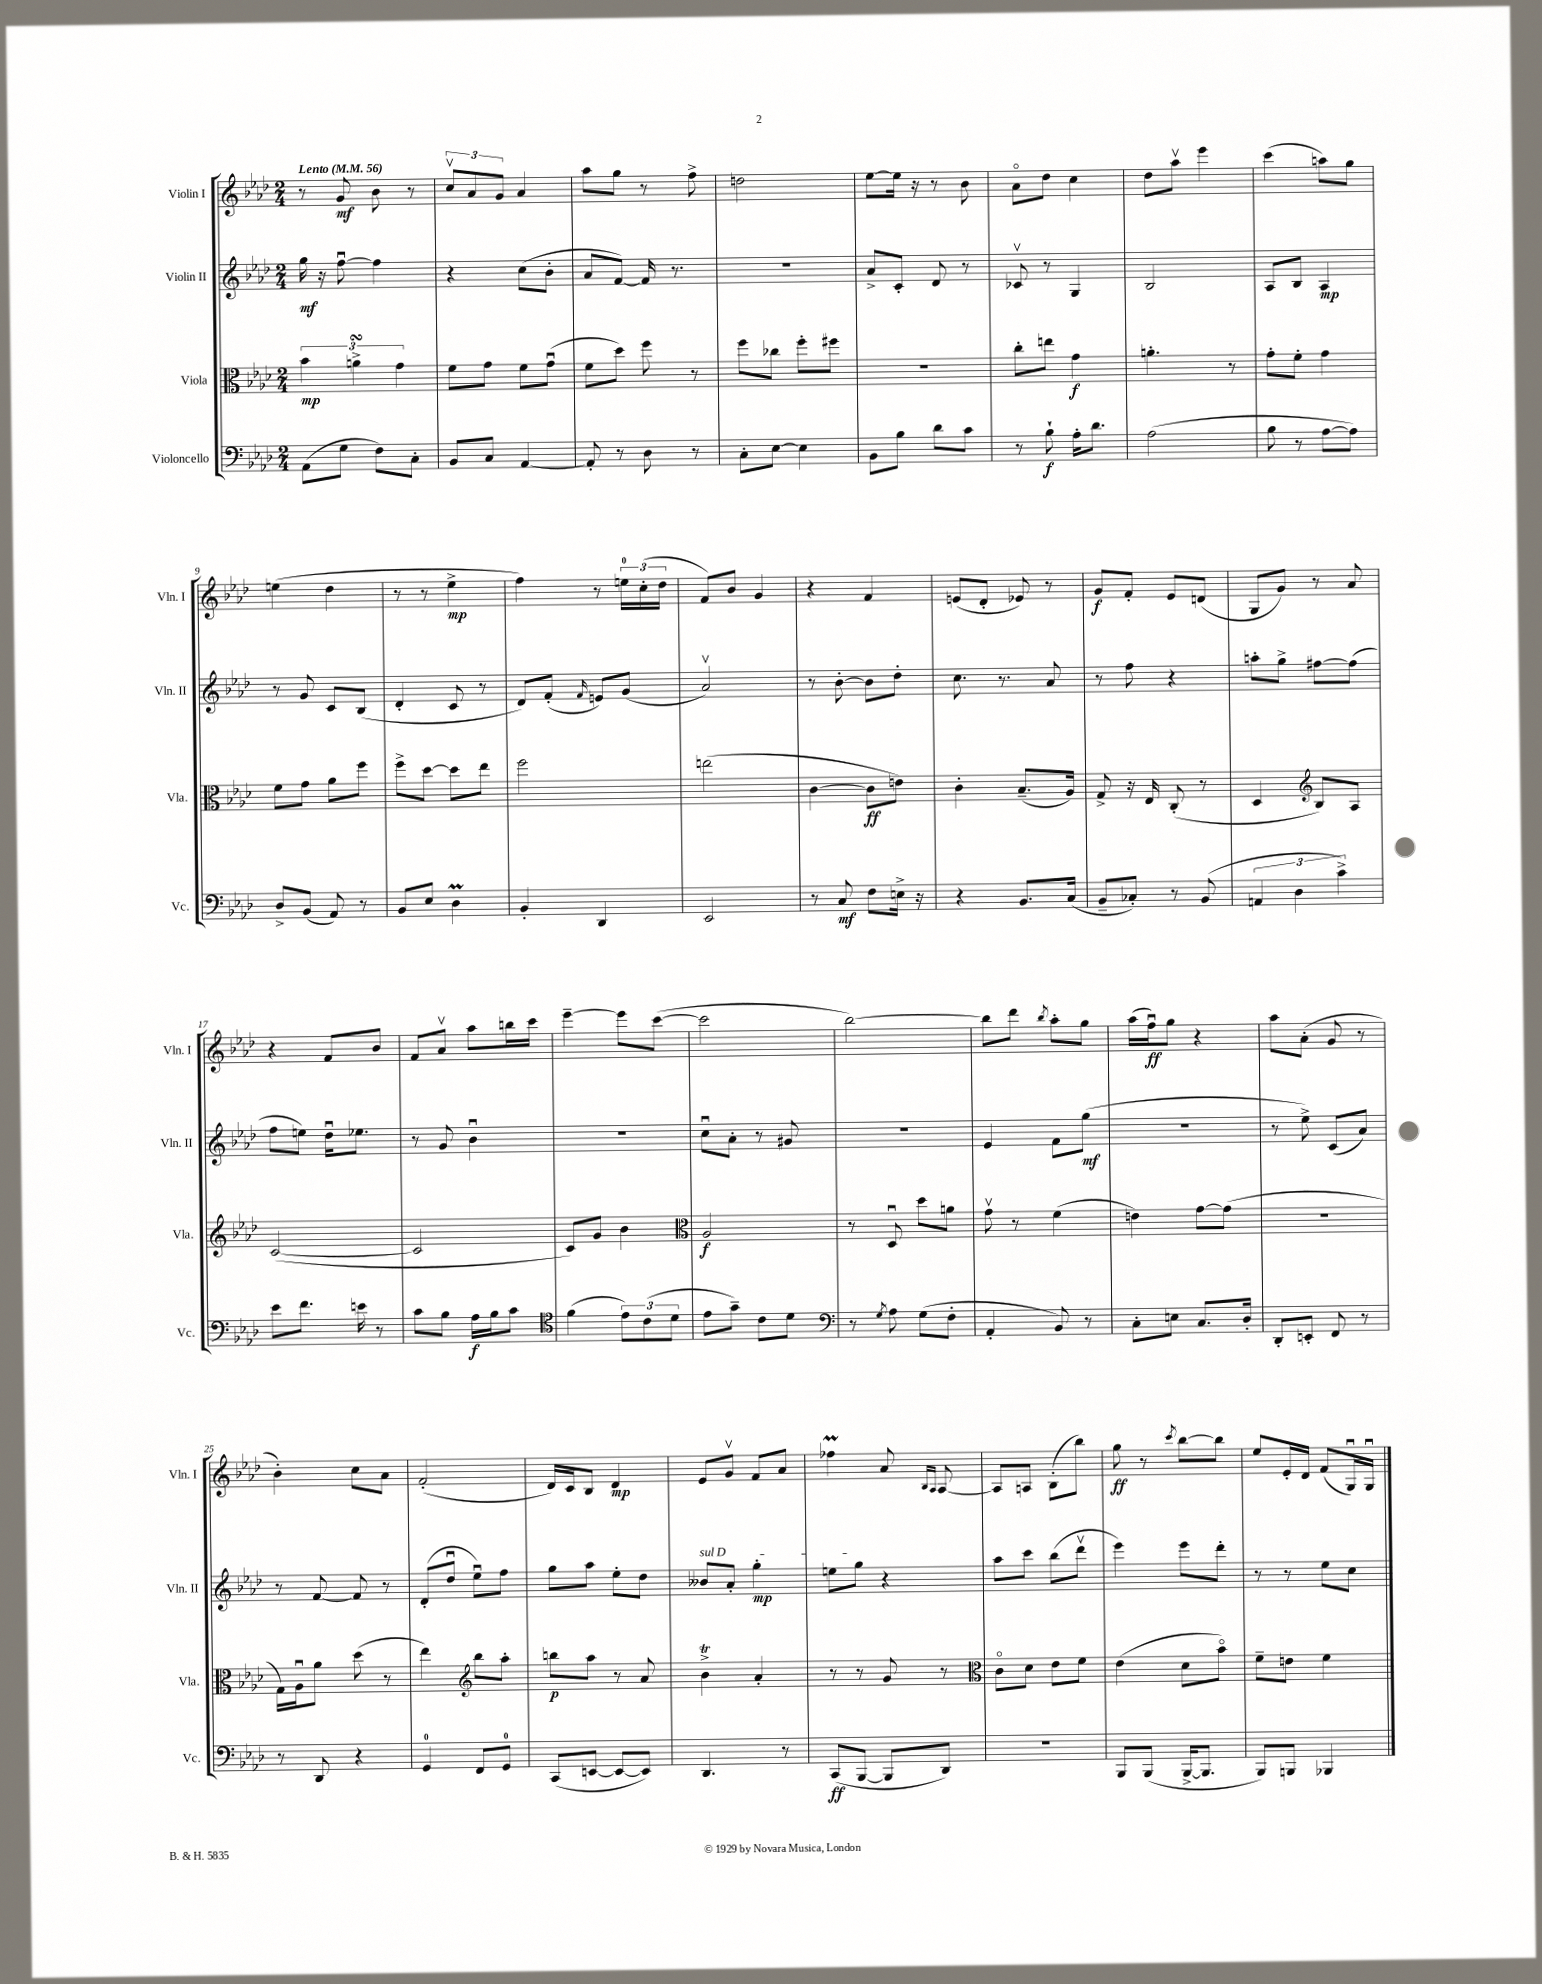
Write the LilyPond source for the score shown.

<<
\new StaffGroup <<
\new Staff = "s0" \with { instrumentName = "Violin I" shortInstrumentName = "Vln. I" } {
    \clef treble \key aes \major \numericTimeSignature \time 2/4 \tempo "Lento" 4 = 56
    r8 g'8\mf bes'8 r8 |
    \tuplet 3/2 { c''8\upbow aes'8 g'8 } aes'4 |
    aes''8 g''8 r8 f''8-> |
    d''2 |
    ees''8~ ees''16 r16 r8 bes'8 |
    aes'8\flageolet des''8 c''4 |
    des''8 aes''8\upbow ees'''4 |
    c'''4( a''8) g''8 |
    e''4( des''4 |
    r8 r8 ees''4->\mp |
    f''4) r8 \tuplet 3/2 { e''16-0 c''16-.( des''16 } |
    f'8) bes'8 g'4 |
    r4 f'4 |
    e'8( des'8-. ees'8) r8 |
    g'8\f f'8-. ees'8 d'8( |
    g8 g'8) r8 aes'8 |
    r4 f'8 bes'8 |
    f'8 aes'8\upbow aes''8 b''16 c'''16 |
    ees'''4~-- ees'''8 c'''8~( |
    c'''2 |
    bes''2~) |
    bes''8 des'''8 \acciaccatura { bes''8 } aes''8-. g''8 |
    aes''16( f''16\downbow\ff) g''8 r4 |
    aes''8 aes'8-.( g'8 r8 |
    bes'4-.) c''8 aes'8 |
    f'2-.( |
    des'16) c'16 bes8 des'4\mp |
    ees'8 g'8\upbow f'8 aes'8 |
    fes''4\prall aes'8 \grace { bes16 aes16 } aes8~ |
    aes8 a8 bes8-.( bes''8) |
    g''8\ff r8 \acciaccatura { c'''8 } bes''8~ bes''8 |
    ees''8 ees'16-. des'16 f'8( g16\downbow) g16\downbow \bar "|." |
}
\new Staff = "s1" \with { instrumentName = "Violin II" shortInstrumentName = "Vln. II" } {
    \clef treble \key aes \major \numericTimeSignature \time 2/4
    g''16\mf r16 f''8~\downbow f''4 |
    r4 c''8( bes'8-. |
    aes'8 f'8~) f'16 r8. |
    R2 |
    aes'8-> c'8-. des'8 r8 |
    ces'8\upbow r8 g4 |
    bes2 |
    aes8 bes8 aes4\mp |
    r8 g'8 c'8 bes8( |
    des'4-. c'8 r8 |
    des'8) f'8-.( \grace { f'16 } e'8) g'8( |
    aes'2\upbow) |
    r8 bes'8~-. bes'8 des''8-. |
    c''8. r8. aes'8 |
    r8 f''8 r4 |
    a''8-. g''8-> fis''8~ fis''8( |
    f''8 e''8) des''16\downbow ees''8. |
    r8 g'8 bes'4\downbow |
    R2 |
    c''8\downbow aes'8-. r8 gis'8 |
    r2 |
    ees'4 f'8 g''8\mf( |
    R2 |
    r8 ees''8->) c'8( aes'8) |
    r8 f'8~ f'8 r8 |
    des'8-.( des''8\downbow ees''8\downbow) f''8 |
    g''8 aes''8 ees''8-. des''8 |
    \once \override TextSpanner.bound-details.left.text = \markup { \italic "sul D" } beses'8\startTextSpan aes'8-. g''4-.\mp |
    e''8 g''8\stopTextSpan r4 |
    aes''8 c'''8 bes''8( des'''8\upbow |
    ees'''4) ees'''8 des'''8-. |
    r8 r8 ees''8 c''8 \bar "|." |
}
\new Staff = "s2" \with { instrumentName = "Viola" shortInstrumentName = "Vla." } {
    \clef alto \key aes \major \numericTimeSignature \time 2/4
    \tuplet 3/2 { bes'4\mp a'4->\turn g'4 } |
    f'8 g'8 f'8 g'8\downbow( |
    f'8 des''8) f''8 r8 |
    f''8 ces''8 f''8-. fis''8 |
    R2 |
    c''8-. e''8 g'4\f |
    a'4.-. r8 |
    g'8-. f'8-. g'4 |
    f'8 g'8 aes'8 f''8 |
    f''8-> des''8~ des''8 ees''8 |
    f''2 |
    e''2( |
    c'4~ c'8\ff e'8) |
    c'4-. bes8.--( aes16) |
    g8-> r16 ees16 c8-.( r8 |
    des4 \clef treble bes8) aes8 |
    c'2~( |
    c'2 |
    c'8) g'8 bes'4 |
    \clef alto aes2\f |
    r8 des8\downbow des''8 a'8 |
    g'8\upbow r8 f'4( |
    e'4) g'8~ g'8( |
    r2 |
    g16) aes16\downbow aes'8 des''8( r8 |
    ees''4) \clef treble bes''8 aes''8-. |
    b''8\p aes''8 r8 aes'8 |
    bes'4->\trill aes'4-. |
    r8 r8 g'8 r8 |
    \clef alto c'8\flageolet des'8 ees'8 f'8 |
    ees'4( des'8 bes'8\flageolet) |
    f'8-- e'8 f'4 \bar "|." |
}
\new Staff = "s3" \with { instrumentName = "Violoncello" shortInstrumentName = "Vc." } {
    \clef bass \key aes \major \numericTimeSignature \time 2/4
    aes,8( g8 f8) c8-. |
    bes,8 c8 aes,4~ |
    aes,8-. r8 des8 r8 |
    c8-. ees8~ ees4 |
    bes,8 bes8 des'8 c'8 |
    r8 bes8-!\f aes16-. des'8. |
    aes2( |
    bes8 r8 aes8~ aes8) |
    des8-> bes,8( aes,8) r8 |
    bes,8 ees8 des4\prall |
    bes,4-. des,4 |
    ees,2 |
    r8 c8\mf f8 e16-> r16 |
    r4 bes,8. c16( |
    bes,8-- ces8-.) r8 bes,8( |
    \tuplet 3/2 { a,4 des4 c'4->) } |
    ees'8 f'8. e'16 r8 |
    c'8 bes8 aes16\f bes16 c'8 |
    \clef tenor f'4( \tuplet 3/2 { ees'8) c'8( des'8 } |
    ees'8 g'8--) c'8 des'8 |
    \clef bass r8 \acciaccatura { g8 } aes8 g8( f8-. |
    aes,4-. bes,8) r8 |
    c8-. e8 c8. des16-. |
    des,8-. e,8-. f,8 r8 |
    r8 des,8 r4 |
    g,4-0 f,8 g,8-0 |
    c,8( e,8~ e,8~ e,8) |
    des,4. r8 |
    c,8\ff( bes,,8~ bes,,8 des,8) |
    R2 |
    bes,,8 bes,,8( bes,,16~-> bes,,8. |
    bes,,8) b,,8 bes,,4 \bar "|." |
}
>>
>>
